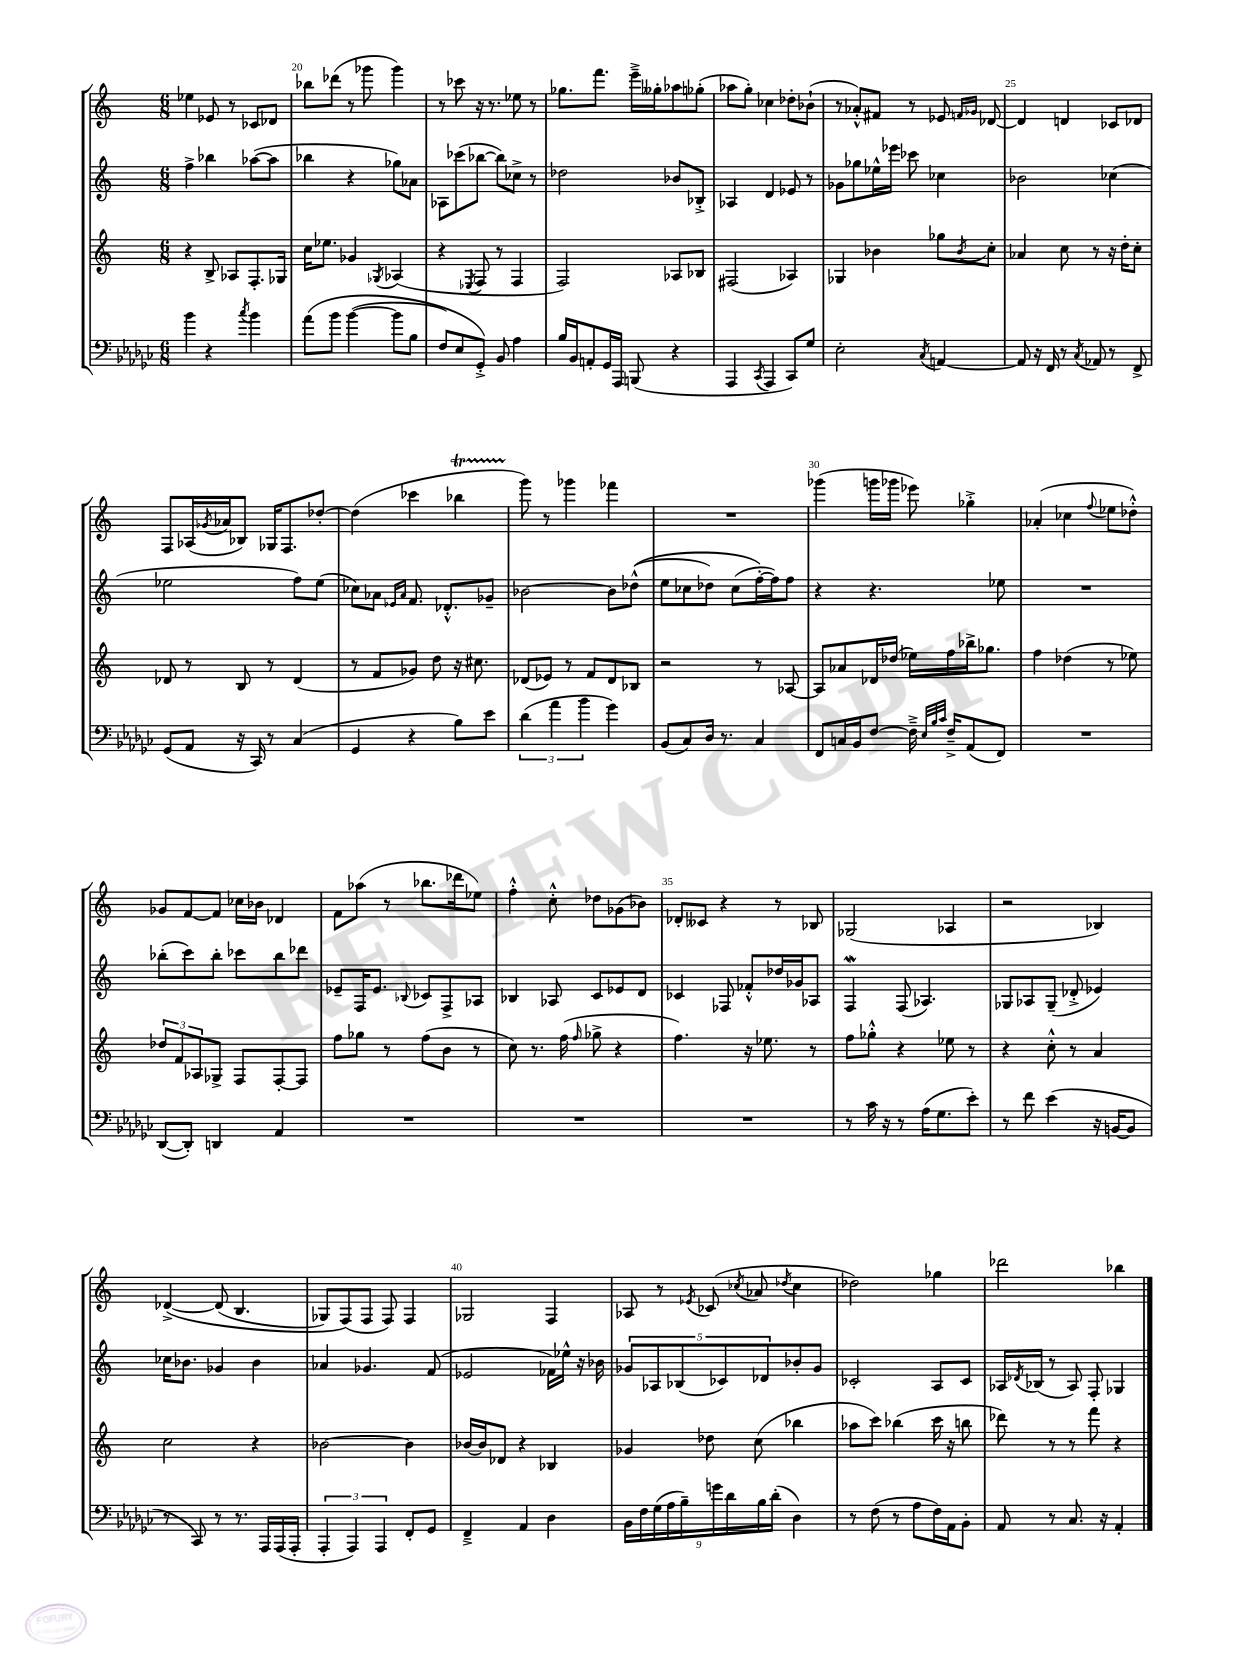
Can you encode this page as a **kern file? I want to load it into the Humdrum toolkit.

**kern	**kern	**kern	**kern
*staff4	*staff3	*staff2	*staff1
*clefF4	*clefG2	*clefG2	*clefG2
*k[b-e-a-d-g-c-]	*k[]	*k[]	*k[]
*M6/8	*M6/8	*M6/8	*M6/8
4b-	4r	4ff^	4ee-
4r	8B^	4bb-	8e-
.	8A-	.	8r
8qcc-	.	.	.
4b-	8.F'	([8aa-	8c-
.	.	8aa-]	8d-
.	16G-	.	.
=	=	=	=
&(8a-	16cc	4bb-	8bb-
.	8.ee-	.	.
8b-	.	.	(8ddd-
([4b-	4g-	4r	8r
.	.	.	8ggg-
.	8qG-	.	.
8b-]	(4A-	8gg-)	4ggg-)
8B-	.	8a-	.
=	=	=	=
8F)	4r	8A-	8r
8E-	.	(8ccc-	8ccc-
.	8qE-	.	.
8GG-'^&)	8F	[8bb-	16r
.	.	.	8.r
8BB-	8r	8bb-])	.
4A-	4F	8cc-^	8ee-
.	.	8r	8r
=	=	=	=
16B-	2F)	2dd-	8.gg-
16BB-	.	.	.
8AA'	.	.	.
.	.	.	8.fff
16GG-	.	.	.
16AAA-	.	.	.
(8BBB	.	.	16eee~^
.	.	.	16gg--'
4r	8A-	8b-	8aa-
.	8B-	8B-'^	(8gg-'
=	=	=	=
4AAA-	(2F#	4A-	8aa-
.	.	.	8gg')
8qCC-	.	.	.
4AAA-	.	4d	4cc-
8CC-)	4A-)	8e-	8dd-'
8G-	.	8r	(8b-`
=	=	=	=
2E-'	4G-	8g-	8r
.	.	8gg-	8a-'^^)
.	4b-	16ee-^^	8f#
.	.	16eee-	.
.	.	8ccc-	8r
8qC-	.	.	.
[4AA	8gg-	4cc-	8e-
.	.	.	16qqf
.	8qb-	.	16qqg-
.	8cc'	.	[8d-
=	=	=	=
8AA]	4a-	2b-	4d-]
16r	.	.	.
16FF	.	.	.
8r	8cc	.	4d
8qC-	.	.	.
8AA-	8r	.	.
8r	16r	(4cc-	8c-
.	16dd'	.	.
8FF^	8cc'	.	8d-
=	=	=	=
(8GG-	8d-	2ee-	8F
8AA-	8r	.	(16A-
.	.	.	8qg-
.	.	.	16a-
16r	8B	.	8B-)
16CC-)	.	.	.
8r	8r	.	16G-
.	.	.	8.F
(4C-	(4d-	8ff)	.
.	.	(8ee-	[8dd-'
=	=	=	=
4GG-	8r	8cc-)	(4dd-]
.	8f	8a-	.
.	.	16qqe-	.
.	.	16qqa-	.
4r	8g-)	8.f	4ccc-
.	8dd	.	.
.	.	8.d-'^^	.
8B-)	16r	.	4bb-
.	8.cc#	.	.
8e-	.	8g-~	.
=	=	=	=
(6d-	(8d-	[2b-	8ggg)
.	8e-)	.	8r
6a-	.	.	.
.	8r	.	4ggg-
6b-	.	.	.
.	8f	.	.
4g-)	8d-	8b-]	4fff-
.	8B-	&((8dd-^^	.
=	=	=	=
(8BB-	2r	8ee	2.r
8C-)	.	8cc-	.
16D-	.	8dd-)	.
8.r	.	.	.
.	.	(8cc-	.
4C-	8r	[16ff'&)	.
.	.	16ff])	.
.	[8A-	8ff	.
=	=	=	=
8FF	8A-]	4r	(4ggg-
16C	8a-	.	.
16BB-	.	.	.
[8F	16d-	4.r	16ggg
.	(16dd-	.	16ggg-
16F~^]	16ee-)	.	8eee-)
32qqE-	.	.	.
32qqB-	.	.	.
32qqc-	.	.	.
16F~^	16ff	.	.
(8AA-	16bb-^	.	4gg-'^
.	8.gg-	.	.
8FF)	.	8ee-	.
=	=	=	=
2.r	4ff	2.r	(4a-'
.	(4dd-	.	4cc-
.	.	.	8qqff
.	8r	.	8ee-
.	8ee-)	.	8dd-'^^)
=	=	=	=
([8DD-	12dd-	(8bb-'	8g-
.	12f	.	.
8DD-'])	.	8ccc)	[8f
.	12A-	.	.
4DD	8G-^	8bb-'	8f]
.	8F	8ccc-	16cc-
.	.	.	16b-
4AA-	[8F'	8bb-	4d-
.	8F]	8ddd-	.
=	=	=	=
2.r	8ff	8e-~	8f
.	8gg-	16F	(8aa-
.	.	8.e-	.
.	8r	.	8r
.	.	8qqB-	.
.	(8ff	8c-	8.bb-
.	8b	8F^	.
.	.	.	16ddd-
.	8r	8A-	8ee-)
=	=	=	=
2.r	8cc)	4B-	4ff'^^
.	8.r	.	.
.	.	8A-	8cc'^^
.	(16ff	.	.
.	16qqff	.	.
.	8gg-^	8c	8dd-
.	4r	8e-	(8g-
.	.	8d	8b-)
=	=	=	=
2.r	4.ff)	4c-	8d-'
.	.	.	8c--
.	.	8F-	4r
.	16r	8f-'^^	.
.	8.ee-	.	.
.	.	16dd-	8r
.	.	16g-	.
.	8r	8A-	8B-
=	=	=	=
8r	8ff	4F	(2G-
16c-	8gg-'^^	.	.
16r	.	.	.
8r	4r	(8F	.
(16A-	.	4.A-)	.
8.G-	.	.	.
.	8ee-	.	4A-
8e-')	8r	.	.
=	=	=	=
8r	4r	8G-	2r
8f	.	8A-	.
(4e-	8cc'^^	(8G-~	.
.	8r	8d-'^	.
16r	4a	4e-)	4B-)
[16BB	.	.	.
8BB]	.	.	.
=	=	=	=
8r	2cc	16cc-	&([4d-^
.	.	8.b-	.
8CC-)	.	.	.
8r	.	4g-	(8d-]
8.r	.	.	4.B
.	4r	4b-	.
16AAA-	.	.	.
(16AAA-	.	.	.
16AAA-'	.	.	.
=	=	=	=
6AAA-'	[2b-	4a-	8G-)
.	.	.	(8F&)
6AAA-)	.	.	.
.	.	4.g-	8F
6AAA-	.	.	.
.	.	.	8F)
8FF'	4b-]	.	4F
8GG-	.	(8f	.
=	=	=	=
4FF~^	[16b-	2e-	2G-
.	16b-]	.	.
.	8d-	.	.
4AA-	4r	.	.
4D-	4B-	16f-)	4F
.	.	16ee-^^	.
.	.	16r	.
.	.	16b-	.
=	=	=	=
18BB-	4g-	10g-	8A-
18F	.	.	.
.	.	10A-	.
(18G-	.	.	.
.	.	.	8r
18A-	.	.	.
.	.	(10B-	.
18B-~)	.	.	.
.	.	.	8qe-
.	8dd-	.	(8c-
18g	.	.	.
.	.	10c-)	.
18d-	.	.	.
.	.	.	8qcc-
.	(8cc	.	8a-
18B-	.	.	.
.	.	10d-	.
(18d-'	.	.	.
.	.	.	8qdd-
4D-)	4bb-	8b-'	4cc-
.	.	8g-	.
=	=	=	=
8r	8aa-	2c-'	2dd-)
(8F	8ccc)	.	.
8r	(4bb-	.	.
8A-	.	.	.
16F)	16ccc	8A	4gg-
16AA-	16r	.	.
8BB-'	8bb	8c-	.
=	=	=	=
8AA-	8ddd-)	16A-	2ddd-
.	.	8qd-	.
.	.	(16B-	.
8r	8r	8r	.
8.C-	8r	8A-)	.
.	8fff	8F'	.
16r	.	.	.
4AA-'	4r	4G-	4bb-
==	==	==	==
*-	*-	*-	*-
